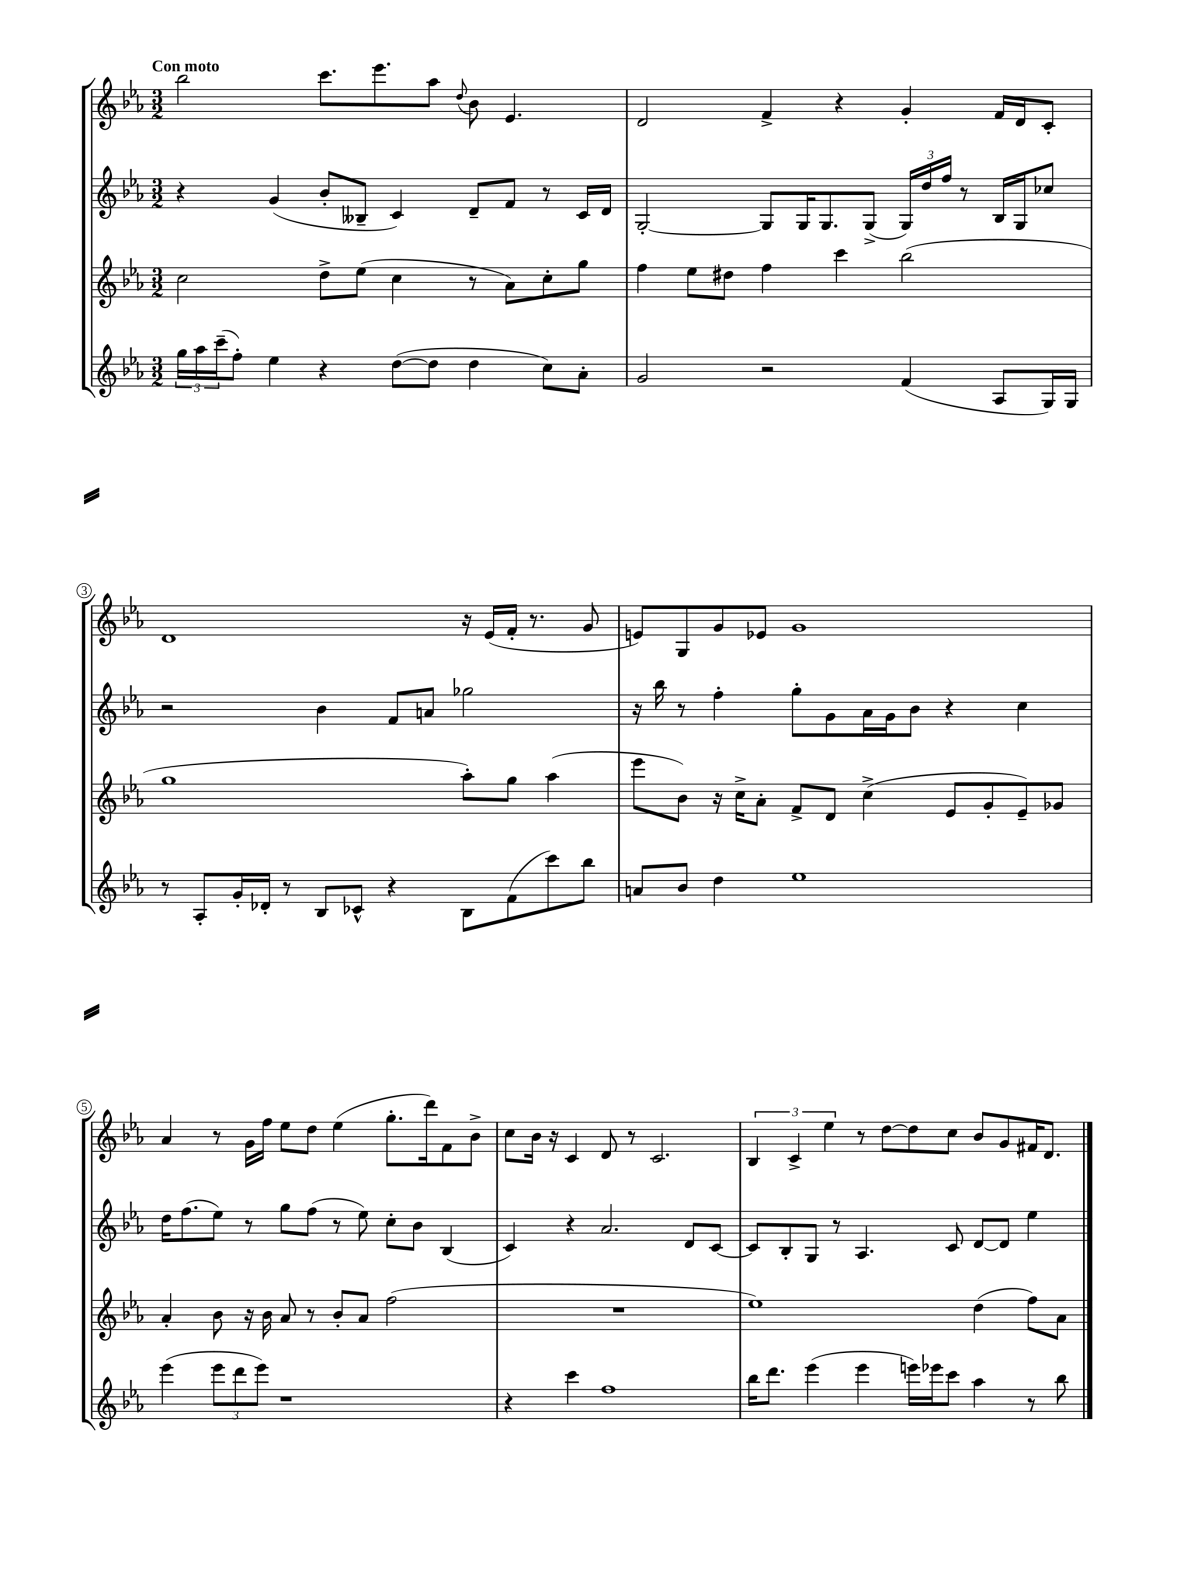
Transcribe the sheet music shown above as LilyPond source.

<<
\new StaffGroup <<
\new Staff = "s0" {
    \clef treble \key ees \major \numericTimeSignature \time 3/2 \tempo "Con moto"
    bes''2 c'''8. ees'''8. aes''8 \appoggiatura { d''8 } bes'8 ees'4. |
    d'2 f'4-> r4 g'4-. f'16 d'16 c'8-. |
    d'1 r16 ees'16( f'16-. r8. g'8 |
    e'8) g8 g'8 ees'8 g'1 |
    aes'4 r8 g'16 f''16 ees''8 d''8 ees''4( g''8.-. d'''16) f'8 bes'8-> |
    c''8 bes'16 r16 c'4 d'8 r8 c'2. |
    \tuplet 3/2 { bes4 c'4-> ees''4 } r8 d''8~ d''8 c''8 bes'8 g'8 fis'16 d'8. \bar "|." |
}
\new Staff = "s1" {
    \clef treble \key ees \major \numericTimeSignature \time 3/2
    r4 g'4( bes'8-. beses8-- c'4) d'8-- f'8 r8 c'16 d'16 |
    g2~-. g8 g16 g8. g8->( \tuplet 3/2 { g16) d''16 f''16 } r8 bes16 g16 ces''8 |
    r2 bes'4 f'8 a'8 ges''2 |
    r16 bes''16 r8 f''4-. g''8-. g'8 aes'16 g'16 bes'8 r4 c''4 |
    d''16 f''8.( ees''8) r8 g''8 f''8( r8 ees''8) c''8-. bes'8 bes4( |
    c'4) r4 aes'2. d'8 c'8~ |
    c'8 bes8-. g8 r8 aes4. c'8 d'8~ d'8 ees''4 \bar "|." |
}
\new Staff = "s2" {
    \clef treble \key ees \major \numericTimeSignature \time 3/2
    c''2 d''8-> ees''8( c''4 r8 aes'8) c''8-. g''8 |
    f''4 ees''8 dis''8 f''4 c'''4 bes''2( |
    g''1 aes''8-.) g''8 aes''4( |
    ees'''8 bes'8) r16 c''16-> aes'8-. f'8-> d'8 c''4->( ees'8 g'8-. ees'8--) ges'8 |
    aes'4-. bes'8 r16 bes'16 aes'8 r8 bes'8-. aes'8 f''2( |
    R1. |
    ees''1) d''4( f''8) aes'8 \bar "|." |
}
\new Staff = "s3" {
    \clef treble \key ees \major \numericTimeSignature \time 3/2
    \tuplet 3/2 { g''16 aes''16 c'''16--( } f''8-.) ees''4 r4 d''8~( d''8 d''4 c''8) aes'8-. |
    g'2 r2 f'4( aes8 g16) g16 |
    r8 aes8-. g'16-. des'16-. r8 bes8 ces'8-^ r4 bes8 f'8( c'''8) bes''8 |
    a'8 bes'8 d''4 ees''1 |
    ees'''4( \tuplet 3/2 { ees'''8 d'''8 ees'''8) } r1 |
    r4 c'''4 f''1 |
    bes''16 d'''8. ees'''4( ees'''4 e'''16) ees'''16 c'''8 aes''4 r8 bes''8 \bar "|." |
}
>>
>>
\layout { \context { \Score \override BarNumber.stencil = #(make-stencil-circler 0.1 0.3 ly:text-interface::print) } }
